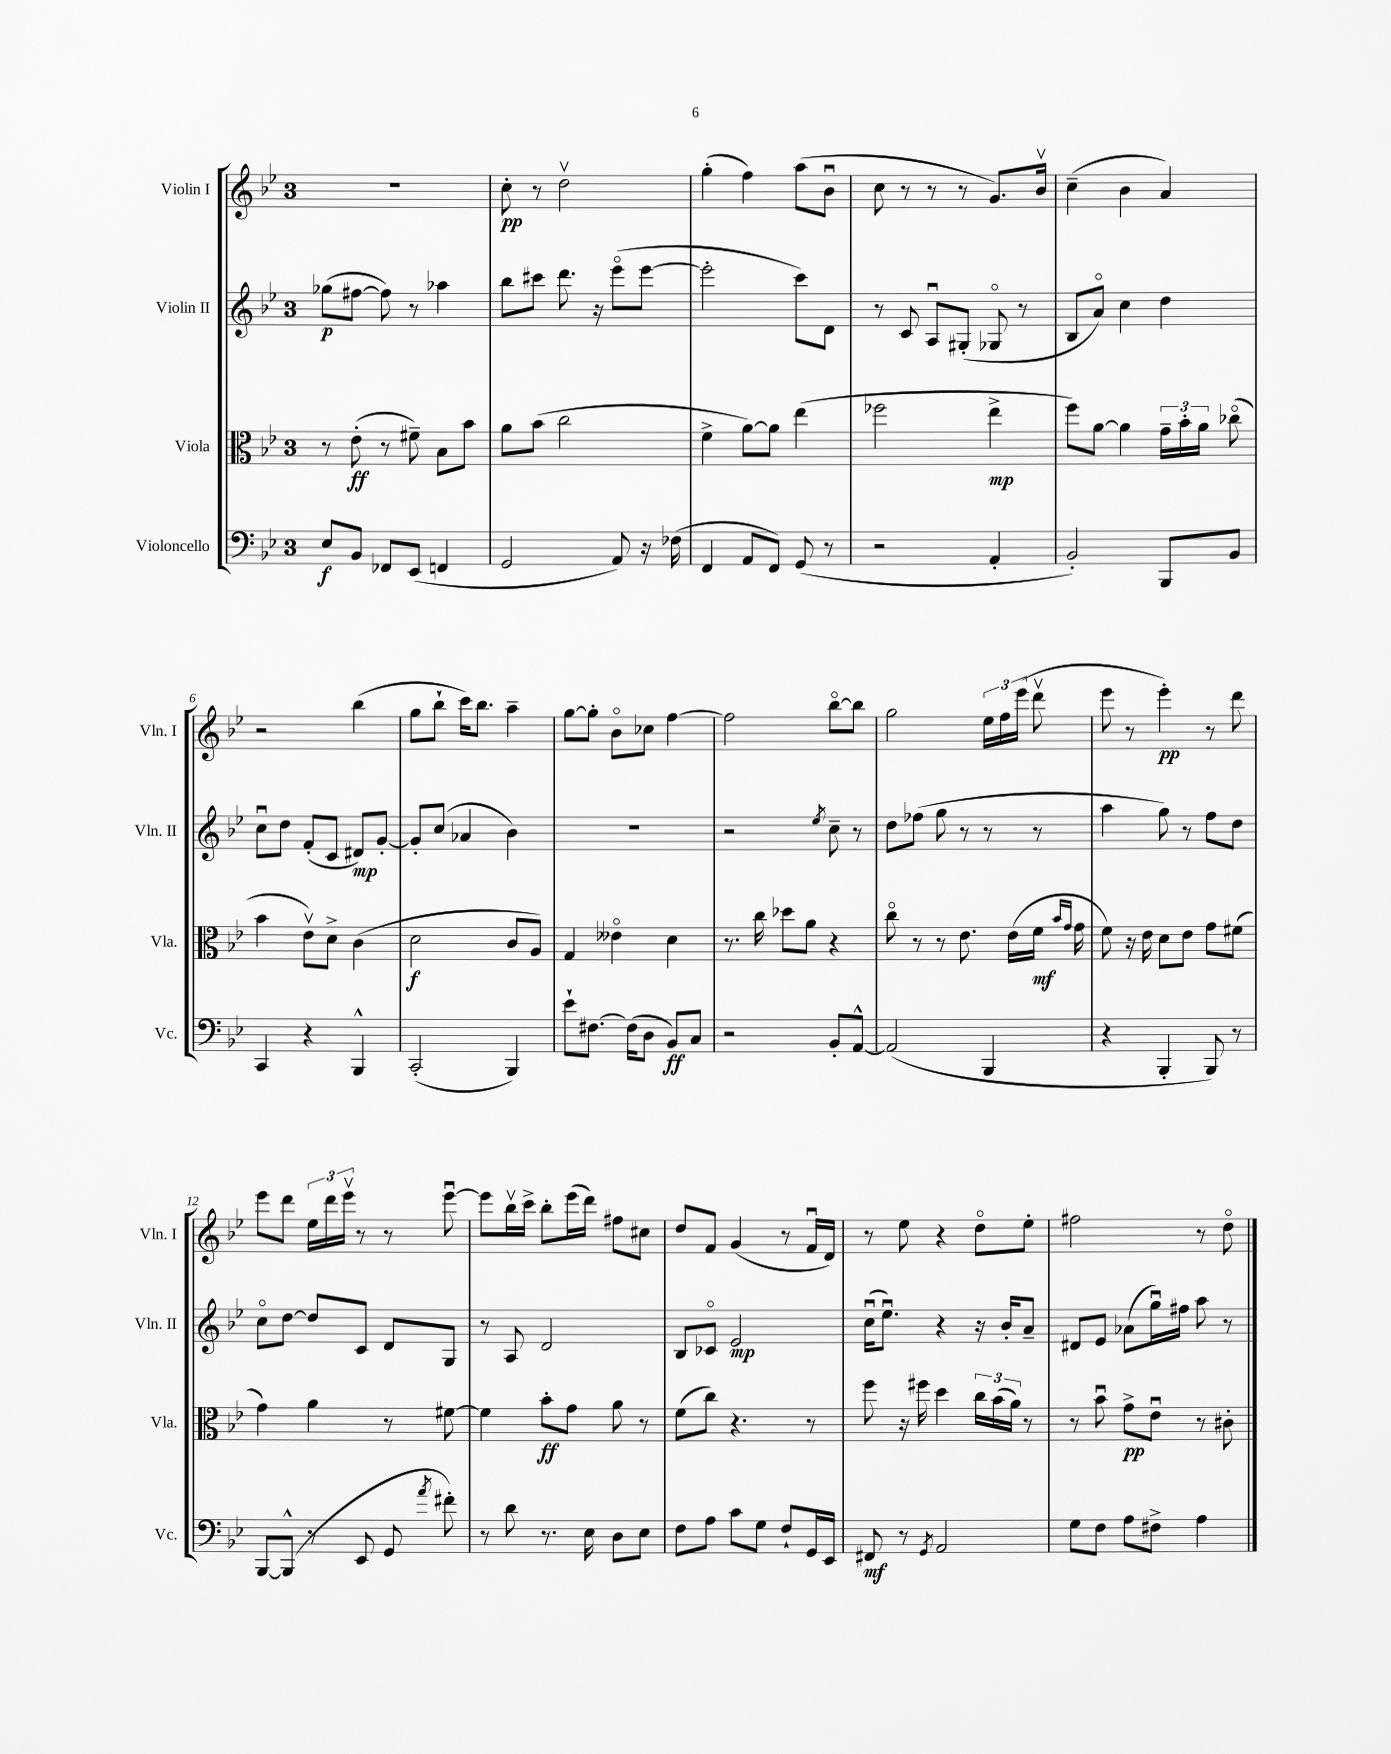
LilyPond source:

<<
\new StaffGroup <<
\new Staff = "s0" \with { instrumentName = "Violin I" shortInstrumentName = "Vln. I" } {
    \clef treble \key bes \major \once \override Staff.TimeSignature.style = #'single-digit \time 3/4
    \autoBeamOff R2. |
    c''8-.\pp r8 d''2\upbow |
    g''4-.( f''4) a''8[( bes'8]\downbow |
    c''8 r8 r8 r8 g'8.[) bes'16]\upbow |
    c''4--( bes'4 a'4) |
    r2 bes''4( |
    g''8[ bes''8]-! c'''16[) bes''8.] a''4-- |
    g''8[~ g''8]-. bes'8[\flageolet ces''8] f''4~ |
    f''2 bes''8[~\flageolet bes''8] |
    g''2 \tuplet 3/2 { ees''16[ f''16 ees'''16]( } d'''8\upbow |
    ees'''8 r8 ees'''4-.\pp) r8 d'''8 |
    ees'''8[ d'''8] \tuplet 3/2 { ees''16[ d'''16 ees'''16]\upbow } r8 r8 ees'''8~\downbow |
    ees'''8[ bes''16\upbow c'''16]-> bes''8[-. ees'''16( d'''16]) fis''8[ cis''8] |
    d''8[ f'8] g'4( r8 f'16[\downbow d'16]) |
    r8 ees''8 r4 d''8[\flageolet ees''8]-. |
    fis''2 r8 d''8\flageolet \bar "|." |
}
\new Staff = "s1" \with { instrumentName = "Violin II" shortInstrumentName = "Vln. II" } {
    \clef treble \key bes \major \once \override Staff.TimeSignature.style = #'single-digit \time 3/4
    \autoBeamOff ges''8[\p( fis''8]~ fis''8) r8 aes''4 |
    bes''8[ cis'''8] d'''8. r16 ees'''8[\flageolet( ees'''8]~ |
    ees'''2-. c'''8[) d'8] |
    r8 c'8 a8[\downbow gis8]-.( ges8\flageolet r8 |
    bes8[ a'8]\flageolet) c''4 d''4 |
    c''8[\downbow d''8] f'8[-.( c'8] dis'8[\mp) g'8]~-. |
    g'8[-. c''8]( aes'4 bes'4) |
    R2. |
    r2 \acciaccatura { ees''8 } c''8-- r8 |
    d''8[ fes''8]( g''8 r8 r8 r8 |
    a''4 g''8) r8 f''8[ d''8] |
    c''8[\flageolet d''8]~ d''8[ c'8] d'8[ g8] |
    r8 a8 d'2 |
    bes8[ ces'8]\flageolet ees'2\mp |
    c''16[\downbow( ees''8.]\downbow) r4 r16 bes'16[-. a'8]-- |
    dis'8[ ees'8] aes'8[( g''16\downbow) fis''16] a''8 r8 \bar "|." |
}
\new Staff = "s2" \with { instrumentName = "Viola" shortInstrumentName = "Vla." } {
    \clef alto \key bes \major \once \override Staff.TimeSignature.style = #'single-digit \time 3/4
    \autoBeamOff r8 ees'8-.\ff( r8 fis'8--) bes8[ bes'8] |
    a'8[ bes'8]( c''2 |
    f'4-> a'8[~) a'8] ees''4( |
    fes''2 ees''4->\mp |
    f''8[) a'8]~ a'4 \tuplet 3/2 { g'16[-- bes'16-. a'16] } ces''8\flageolet( |
    bes'4 ees'8[\upbow) d'8]-> c'4( |
    d'2\f c'8[ a8]) |
    g4 eeses'4\flageolet d'4 |
    r8. c''16 des''8[ a'8] r4 |
    c''8\flageolet r8 r8 ees'8. ees'16[( f'16]\mf \grace { bes'16[ g'16] } g'16 |
    f'8) r16 ees'16 d'8[ ees'8] g'8[ fis'8]( |
    g'4) a'4 r8 fis'8~ |
    fis'4 bes'8[-.\ff g'8] a'8 r8 |
    f'8[( c''8]) r4. r8 |
    f''8 r16 fis''16 d''4 \tuplet 3/2 { c''16[ bes'16( a'16]) } r8 |
    r8 bes'8\downbow g'8[->\pp ees'8]\downbow r8 cis'8-. \bar "|." |
}
\new Staff = "s3" \with { instrumentName = "Violoncello" shortInstrumentName = "Vc." } {
    \clef bass \key bes \major \once \override Staff.TimeSignature.style = #'single-digit \time 3/4
    \autoBeamOff ees8[\f bes,8] fes,8[ ees,8]( f,4 |
    g,2 a,8) r16 fes16( |
    f,4 a,8[ f,8]) g,8( r8 |
    r2 a,4-. |
    bes,2-.) bes,,8[ bes,8] |
    c,4 r4 bes,,4-^ |
    c,2-.( bes,,4) |
    ees'8[-! fis8.]~ fis16[( d8] bes,8[\ff) c8] |
    r2 bes,8[-. a,8]~-^ |
    a,2( bes,,4 |
    r4 bes,,4-. bes,,8) r8 |
    bes,,8[~ bes,,8]-^( r8 ees,8 g,8 \acciaccatura { a'8 } fis'8-.) |
    r8 d'8 r8. ees16 d8[ ees8] |
    f8[ a8] c'8[ g8] f8[-! g,16 ees,16] |
    fis,8\mf r8 \acciaccatura { g,8 } a,2 |
    g8[ f8] a8[ fis8]-> a4 \bar "|." |
}
>>
>>
